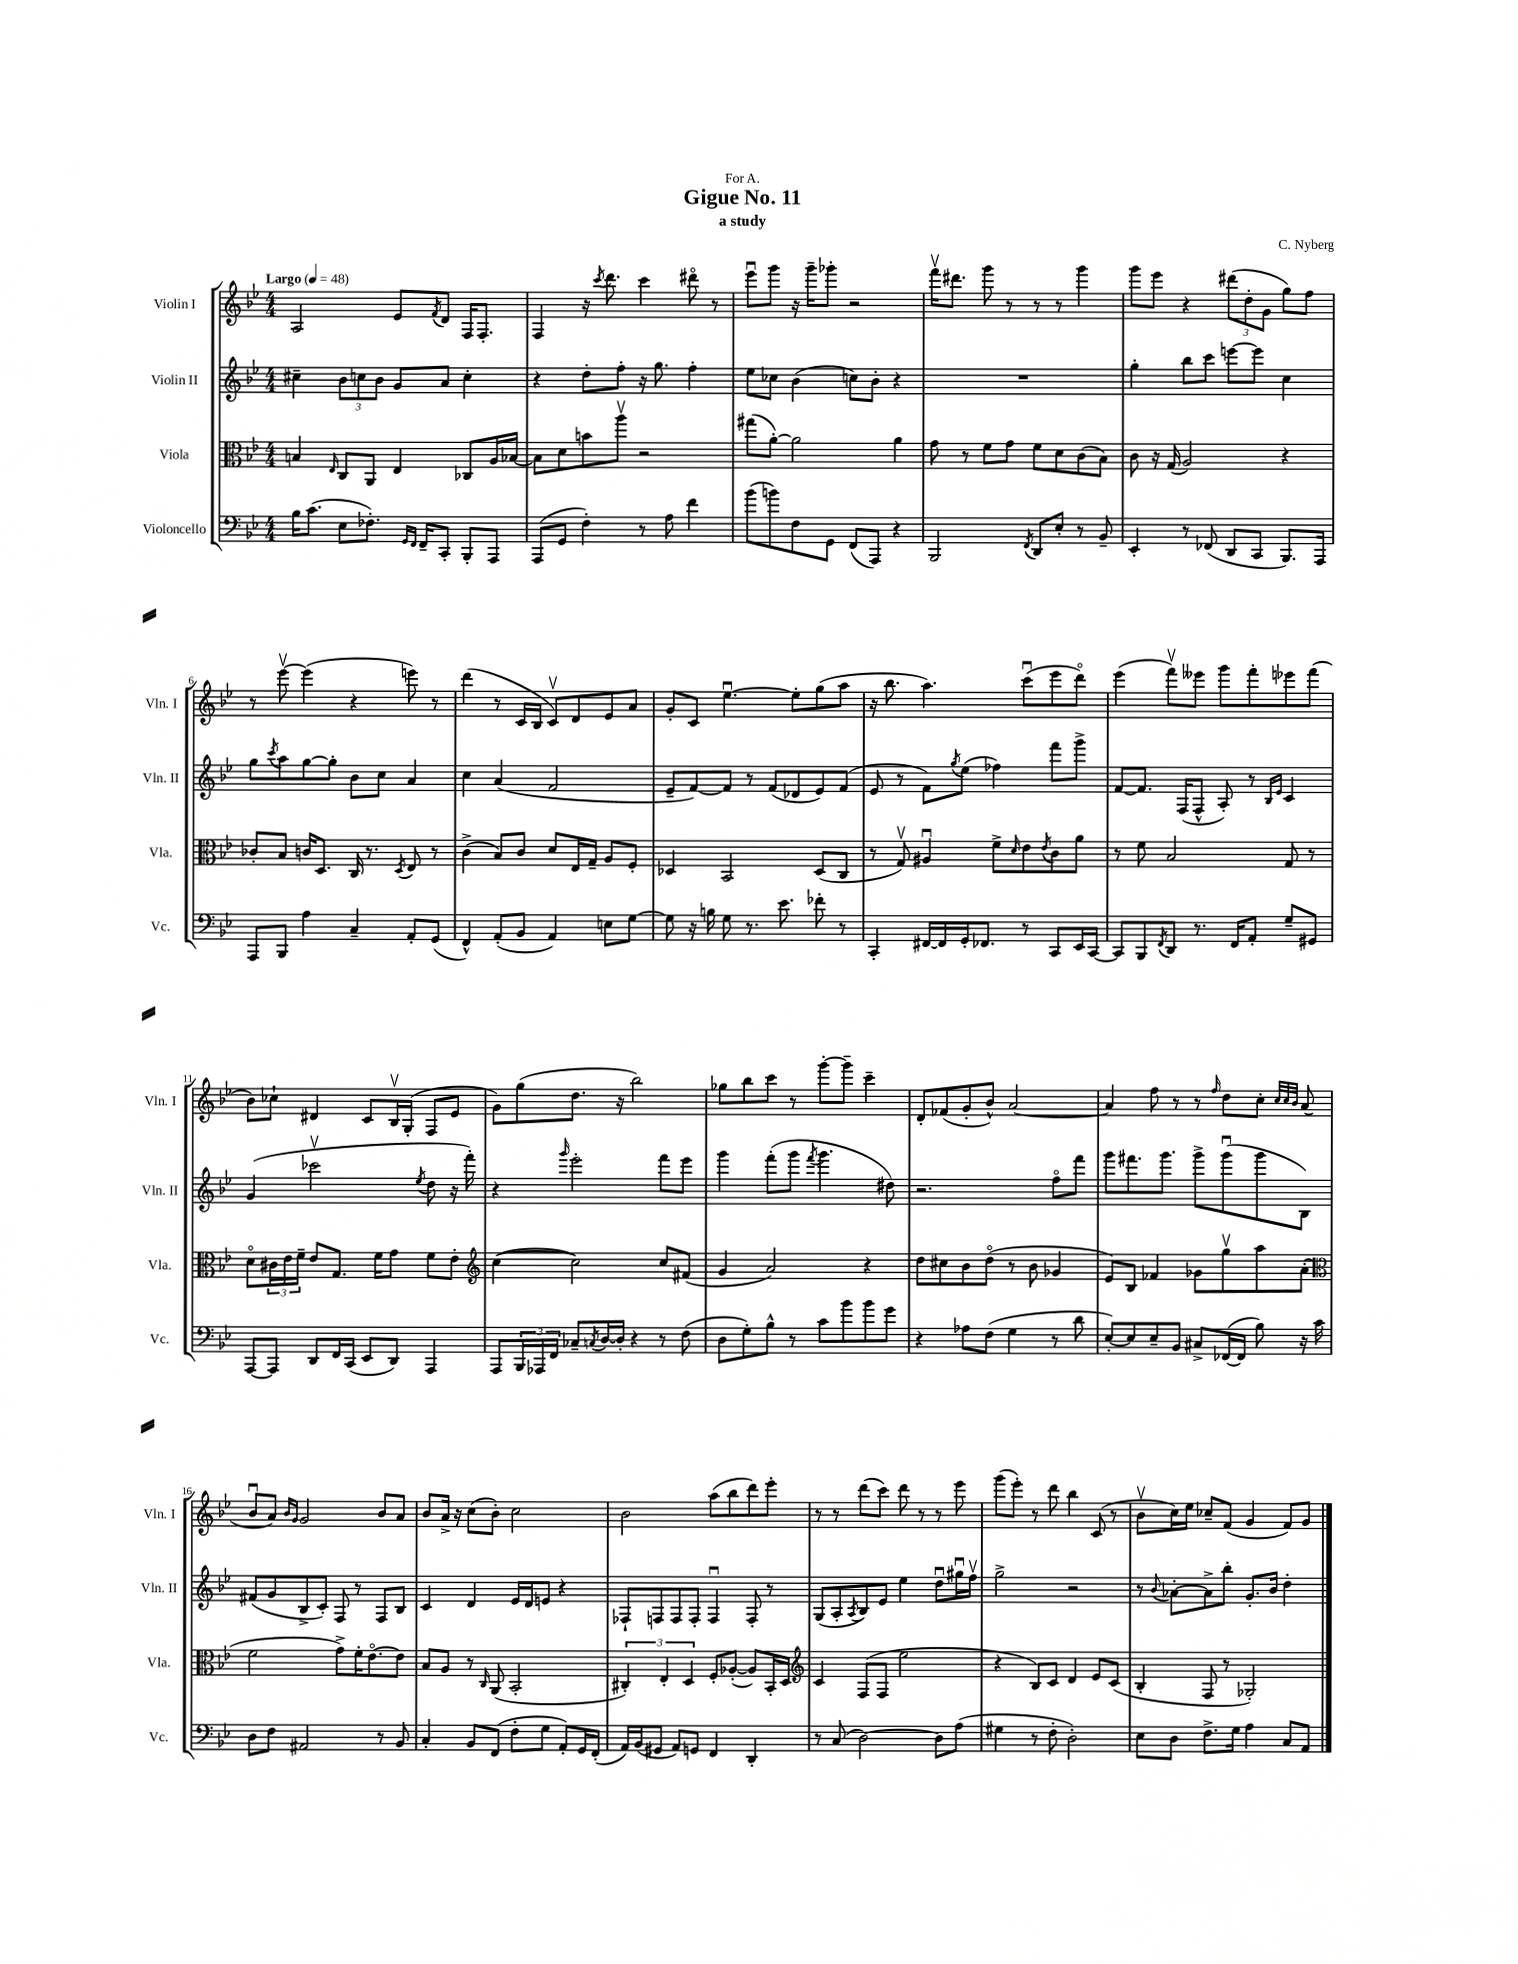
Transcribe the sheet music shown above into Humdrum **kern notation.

**kern	**kern	**kern	**kern
*staff4	*staff3	*staff2	*staff1
*clefF4	*clefC3	*clefG2	*clefG2
*k[b-e-]	*k[b-e-]	*k[b-e-]	*k[b-e-]
*M4/4	*M4/4	*M4/4	*M4/4
*MM48	*MM48	*MM48	*MM48
16B-	4B	4cc#~	2A
(8.c	.	.	.
.	16qqE-	.	.
8E-	8C	12b-	.
.	.	12cc	.
8.F-')	8AA	.	.
.	.	12b-	.
.	4E-	8g	8e-
16qqGG	.	.	.
16qqFF	.	.	.
16FF~	.	.	.
.	.	.	8qf
8CC'	.	8a	8d
8BBB-'	8C-	4cc'	16F
.	.	.	8.F'
8AAA	16A	.	.
.	[16B-	.	.
=	=	=	=
(8AAA	8B-]	4r	4F
8GG	8d	.	.
4F')	8b	8dd'	16r
.	.	.	8qccc
.	.	.	8.ddd
.	8aav	8ff'	.
8r	2r	16r	4ccc
.	.	8.gg	.
8A	.	.	.
4f	.	4ff'	8ddd#o
.	.	.	8r
=	=	=	=
(8b-	(8gg#	8ee-	8eee-u
8b)	[8a')	8cc-	8ggg
8F	2a]	(4b-	16r
.	.	.	16ggg~
8GG	.	.	8ggg-'
(8FF	.	8cc)	2r
8AAA)	.	8b-'	.
4r	4a	4r	.
=	=	=	=
2BBB-	8g	1r	16fffv
.	.	.	8.ddd#
.	8r	.	.
.	8f	.	8ggg
.	8g	.	8r
8qFF	.	.	.
8DD	8f	.	8r
8E-'	8d	.	8r
8r	(8c	.	4ggg
8BB-~	8B-)	.	.
=	=	=	=
4EE-'	8c	4gg'	8ggg
.	16r	.	8eee-
.	(16G	.	.
8r	2A)	8bb-	4r
(8FF-	.	8ccc	.
8DD	.	[8eee	(12ddd#
.	.	.	12dd'
8CC	.	8eee]	.
.	.	.	12g
8.BBB-)	4r	4cc	8gg)
.	.	.	8ff
16AAA	.	.	.
=	=	=	=
8AAA	8c-'	8gg	8r
.	.	8qccc	.
8BBB-	8B-	8aa	[8eee-v
4A	16c	[8gg	(4eee-]
.	8.D	.	.
.	.	8gg']	.
4C~	16C	8b-	4r
.	8.r	.	.
.	.	8cc	.
.	8qD	.	.
8AA'	8E-	4a	8eee)
(8GG	8r	.	8r
=	=	=	=
4FF^^)	(4c^	4cc	(4ddd
(8AA'	8B-)	(4a	8r
8BB-	8c	.	16c
.	.	.	16B-
4AA)	8d	2f	8cv)
.	16E-	.	8d
.	16G~	.	.
8E	8A	.	8e-
[8G	8F'	.	8a
=	=	=	=
8G]	4D-	8e-~	8g'
16r	.	[8f)	8c
16B	.	.	.
8G	2BB-	8f]	[4.ee-u
8.r	.	8r	.
.	.	(8f	.
8.e-	.	.	.
.	.	8d-	8ee-']
8f-'	(8D-	8e-)	(8gg
8r	8C	(8f	8aa
=	=	=	=
4CC'	8r	8e-	16r
.	.	.	8.bb-
.	8Gv)	8r	.
[16FF#	4A#u	8f)	4.aa)
16FF#]	.	.	.
.	.	8qgg	.
16GG'	.	(8ee-	.
8.FF-	.	.	.
.	8f^	4ff-)	.
.	16qqd	.	.
8r	8e-	.	(8cccu
.	8qe-	.	.
8CC	8c	8fff	8eee-
16EE-	8a	8ggg^	8dddo)
[16CC	.	.	.
=	=	=	=
8CC]	8r	[8f	(4eee-
8BBB-	8f	8.f]	.
8qFF	.	.	.
8DD	2B-	.	8fffv)
.	.	(16F	.
8.r	.	8F^^	8eee--
.	.	8A')	8ggg
16FF	.	.	.
8AA'	.	8r	8fff'
.	.	16qqB-	.
.	.	16qqe-	.
8G~	8G	4c	8eee-
8GG#	8r	.	(8fff
=	=	=	=
[8AAA	8do	(4g	8b-)
8AAA]	24c#	.	8cc-`
.	24e-	.	.
.	24f~	.	.
8DD	8e-	2ccc-v	4d#
16FF	8.G	.	.
(16CC	.	.	.
8EE-	.	.	8c
.	16f	.	.
8DD)	8g	.	16B-v
.	.	.	(16G'
.	.	8qee-	.
4AAA	8f	8dd	8F
.	8e-'	16r	8e-
.	.	16fff')	.
=	=	=	=
*	*clefG2	*	*
8AAA	([4cc	4r	8g)
24BBB-	.	.	(8gg
24AAA-	.	.	.
24FF	.	.	.
.	.	16qqggg	.
8C-~	2cc])	2eee-'	8.dd
8qC	.	.	.
[16D	.	.	.
16D']	.	.	16r
4r	.	.	2bb-)
8r	8cc	8fff	.
(8F	(8f#	8eee-	.
=	=	=	=
8D	4g	4ggg	8gg-
8G')	.	.	8bb-
8B-^^	2a)	(8fff'	8ccc
8r	.	8ggg	8r
.	.	8qfff	.
8c	.	4.ggg	[8ggg'
8b-	.	.	8ggg~]
8b-	4r	.	4ccc~
8g	.	8dd#)	.
=	=	=	=
4r	8dd	2.r	8d'
.	8cc#	.	(8f-
8A-	8b-	.	8g'
(8F	(8ddo	.	8b-^^)
4G	8r	.	[2a
.	8b-	.	.
8r	4g-	8ffo	.
8d	.	8fff	.
=	=	=	=
[8E-')	8e-)	8ggg	4a]
8E-]	8B-	8.fff#	.
8E-~	4f-	.	8ff
.	.	8.ggg	.
8BB-	.	.	8r
8C#^	8g-	8ggg^	8r
.	.	.	16qqff
([16FF-	8ggv	(8gggu	8dd
16FF-]	.	.	.
8B-)	8aa	8ggg	8cc'
.	.	.	32qqcc
.	.	.	32qqcc
.	.	.	32qqb-
16r	(8a'	8B-)	(8a
16c	.	.	.
=	=	=	=
*	*clefC3	*	*
8D	2f	(8f#	8b-u
8F	.	8g	8a)
.	.	.	16qqb-
.	.	.	16qqg
2AA#	.	8B-^	2g
.	.	8c')	.
.	8g^)	8F	.
.	16f'	8r	.
.	[8.e-o	.	.
8r	.	8F	8b-
8BB-	8e-]	8B-	8a
=	=	=	=
4C'	8B-	4c	8b-
.	8A	.	16a^
.	.	.	16r
8BB-	8r	4d	(8cc
.	16qqC	.	.
(8FF	(8AA	.	8b-')
8F'	2BB-'	16e-	2cc
.	.	16d	.
8G	.	8e	.
8AA')	.	4r	.
16GG	.	.	.
(16FF'	.	.	.
=	=	=	=
16AA)	6C#')	8F-`	2b-
(16BB-	.	.	.
8GG#	.	8F	.
.	6E-'	.	.
8AA)	.	8F	.
.	6D	.	.
8GG	.	8F'	.
4FF	8F'	4Fu	(8aa
.	([8A-'	.	8bb-
4DD'	8A-])	8F'	8ddd)
.	16BB-'	8r	8eee-'
.	16D	.	.
=	=	=	=
*	*clefG2	*	*
8r	4c	(8G	8r
(8C	.	8A'	8r
.	.	8qA	.
[2D)	(8F	8B-)	(8ddd
.	8F	8e-	8ccc)
.	2ee-	4ee-	8ddd
.	.	.	8r
8D]	.	8ddu	8r
(8A	.	16gg#u	8eee-
.	.	16ffv	.
=	=	=	=
4G#	4r	2gg^	(8ggg
.	.	.	8eee-')
8r	8B-)	.	8r
8F'	8c	.	8ddd
2D')	4d	2r	4bb-
.	8e-	.	(8c
.	(8c	.	8r
=	=	=	=
8E-	4B-'	8r	8b-v
.	.	8qqb-	.
8D	.	[8a-'	16cc)
.	.	.	16ee-
8.F^	8F	8a-^]	8cc-~
.	8r	8bb-'	(8f
16G	.	.	.
4A	2G-')	8.g'	4g
.	.	16b-	.
8C	.	4dd'	8f)
8AA	.	.	8g
==	==	==	==
*-	*-	*-	*-
